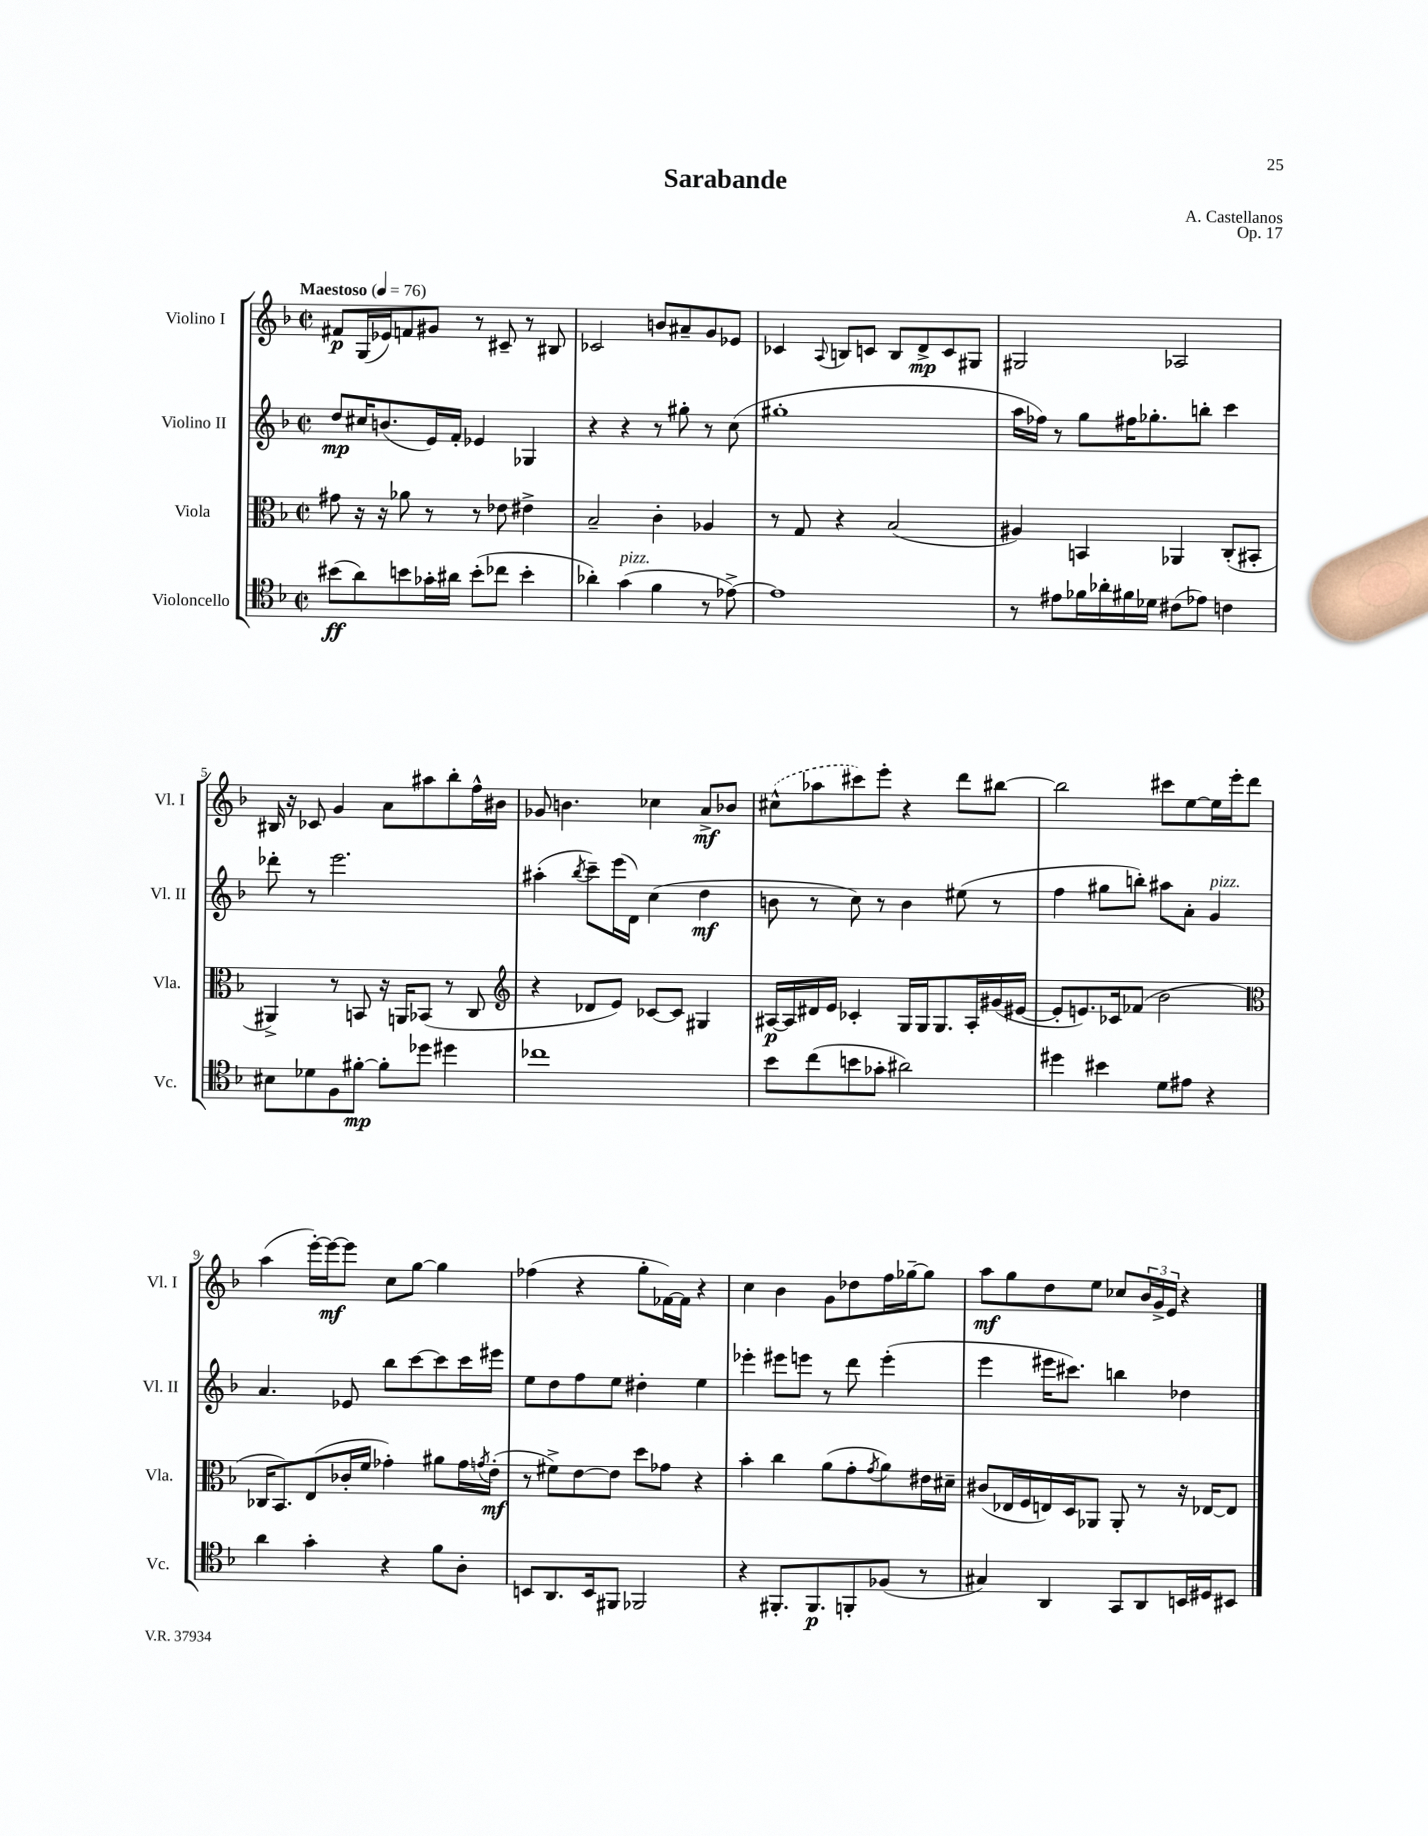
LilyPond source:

\header { title = "Sarabande" composer = "A. Castellanos" opus = "Op. 17" }
<<
\new StaffGroup <<
\new Staff = "s0" \with { instrumentName = "Violino I" shortInstrumentName = "Vl. I" } {
    \clef treble \key f \major \defaultTimeSignature \time 2/2 \tempo "Maestoso" 4 = 76
    fis'8\p g16( ees'16) f'8 gis'8 r8 cis'8-- r8 bis8 |
    ces'2 b'8 ais'8-- g'8 ees'8 |
    ces'4 \appoggiatura { a8 } b8 c'8 b8 d'8->\mp c'8 gis8 |
    gis2 aes2 |
    bis16 r16 ces'8 g'4 a'8 ais''8 bes''8-. f''16-^ bis'16 |
    ges'8 b'4. ces''4 a'8->\mf bes'8 |
    \once \slurDashed cis''8-^( aes''8 cis'''8) e'''8-. r4 d'''8 bis''8~ |
    bis''2 cis'''8 e''8~ e''16 e'''16-. d'''8 |
    a''4( e'''16~-.) e'''16~\mf e'''8 c''8 g''8~ g''4 |
    fes''4( r4 g''8-. fes'16~) fes'16 r4 |
    c''4 bes'4 g'8 des''8 f''16 ges''16~-- ges''8 |
    a''8\mf g''8 d''8 e''8 ces''8 \tuplet 3/2 { bes'16 g'16-> e'16 } r4 \bar "|." |
}
\new Staff = "s1" \with { instrumentName = "Violino II" shortInstrumentName = "Vl. II" } {
    \clef treble \key f \major \defaultTimeSignature \time 2/2
    d''8\mp cis''16 b'8.( e'16) f'16-. ees'4 ges4 |
    r4 r4 r8 gis''8-. r8 c''8( |
    gis''1-. |
    a''16 fes''16) r8 g''8 fis''16 ges''8.-. b''8-. c'''4 |
    des'''8-. r8 e'''2. |
    ais''4-.( \acciaccatura { bes''8 } c'''8--) e'''16( d'16) c''4( d''4\mf |
    b'8 r8 c''8) r8 b'4 eis''8( r8 |
    f''4 gis''8 b''8-.) ais''8 a'8-. g'4^\markup { \italic "pizz." } |
    a'4. ees'8 bes''8 c'''8~ c'''8 c'''16 eis'''16 |
    e''8 d''8 f''8 e''8 dis''4-. e''4 |
    ees'''4-. eis'''8 e'''8 r8 d'''8 e'''4-.( |
    e'''4 eis'''16 cis'''8.) b''4 des''4 \bar "|." |
}
\new Staff = "s2" \with { instrumentName = "Viola" shortInstrumentName = "Vla." } {
    \clef alto \key f \major \defaultTimeSignature \time 2/2
    gis'8 r16 r16 aes'8 r8 r8 ees'8 eis'4-> |
    bes2-- c'4-. aes4 |
    r8 g8 r4 bes2( |
    ais4) b,4 aes,4 c8-.( bis,8-. |
    ais,4->) r8 b,8 r16 a,16 bes,8( r8 c8 |
    \clef treble r4 des'8 e'8) ces'8~ ces'8 gis4 |
    ais16~\p ais16 dis'16 e'16 ces'4-. g16 g16 g8. ais16-. gis'16( eis'16~ |
    eis'8-. e'8.) ces'16 fes'8( bes'2 |
    \clef alto ces16 bes,8.) e8( ces'16-. f'16 ges'4-.) ais'8 ges'16 \acciaccatura { g'8 } e'16-.\mf( |
    r8 fis'8->) e'8~ e'8 d''8 ges'8 r4 |
    bes'4-. c''4 a'8( g'8-. \acciaccatura { g'8 } a'8) eis'16 dis'16-- |
    cis'8( ees16 f16 e16) d16 aes,8 aes,8-. r8 r16 ees16~ ees8 \bar "|." |
}
\new Staff = "s3" \with { instrumentName = "Violoncello" shortInstrumentName = "Vc." } {
    \clef tenor \key f \major \defaultTimeSignature \time 2/2
    bis'8\ff( a'8) b'8 ges'16-. ais'16 b'8-.( ces''8 b'4-. |
    aes'4-.) g'4^\markup { \italic "pizz." }( f'4 r8 ees'8~->) |
    ees'1 |
    r8 eis'8 fes'16 aes'16-. fis'16 des'16 cis'8( ees'8) c'4 |
    bis8 des'8 f8 fis'8~-.\mp fis'8-. des''8 dis''4 |
    ces''1 |
    bes'8 c''8( b'8 ges'8-. ais'2) |
    dis''4 bis'4 d'8 eis'8 r4 |
    a'4 g'4-. r4 f'8 a8-. |
    b,8 a,8. b,16 fis,8 fes,2 |
    r4 fis,8.-. fis,8.\p f,8-. fes8( r8 |
    gis4) a,4 g,8 a,8 b,16 dis16 bis,8 \bar "|." |
}
>>
>>
